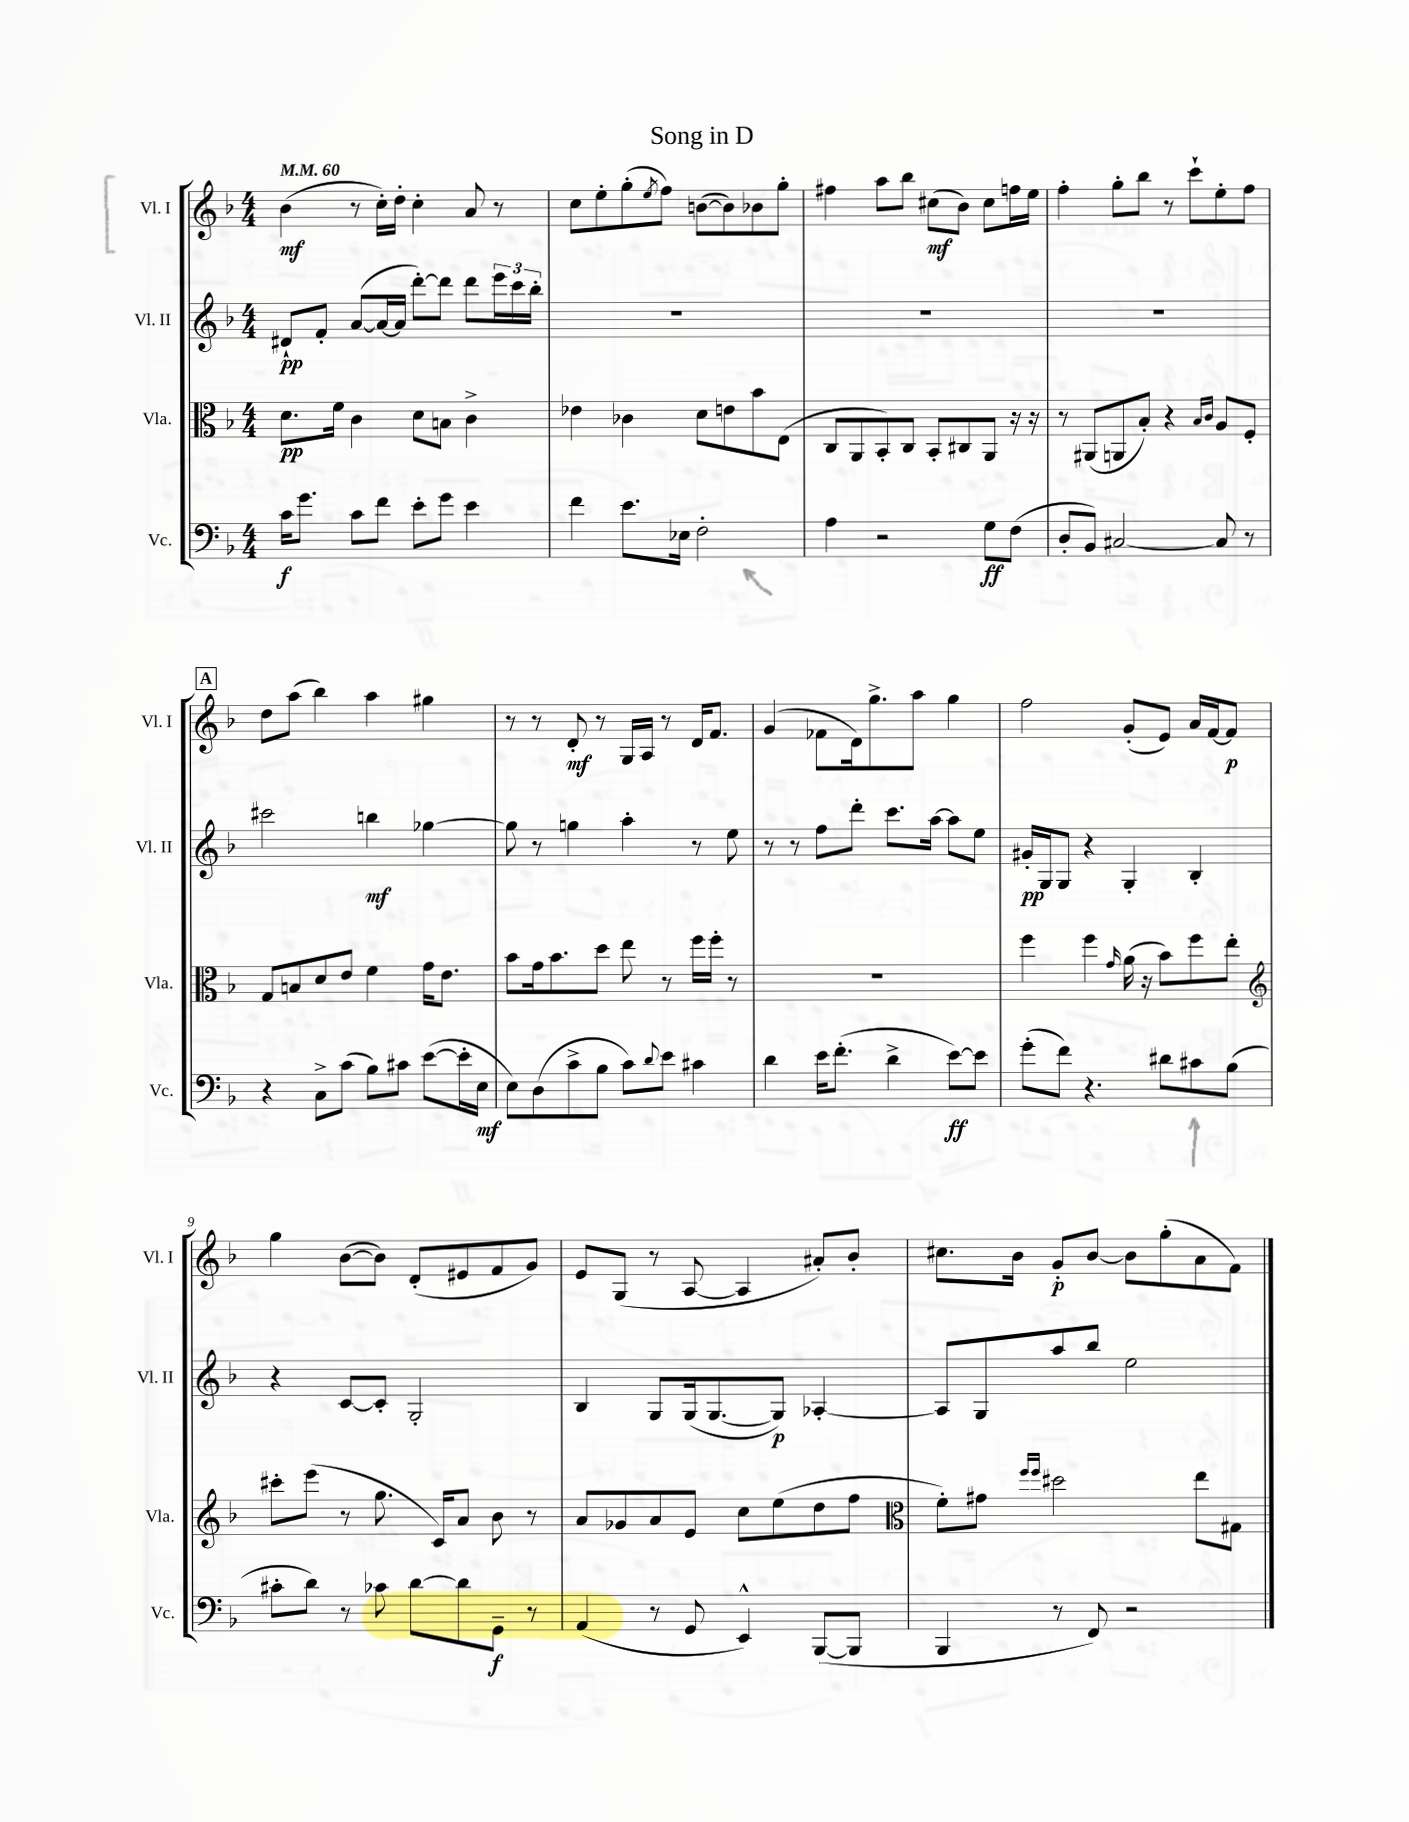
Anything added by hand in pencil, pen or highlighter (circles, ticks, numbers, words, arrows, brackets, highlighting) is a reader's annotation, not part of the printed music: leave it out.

**kern	**dynam	**kern	**dynam	**kern	**dynam	**kern	**dynam
*part4	*part4	*part3	*part3	*part2	*part2	*part1	*part1
*staff4	*staff4	*staff3	*staff3	*staff2	*staff2	*staff1	*staff1
*I"Vc.	*	*I"Vla.	*	*I"Vl. II	*	*I"Vl. I	*
*I'Vc.	*	*I'Vla.	*	*I'Vl. II	*	*I'Vl. I	*
*clefF4	*	*clefC3	*	*clefG2	*	*clefG2	*
*k[b-]	*	*k[b-]	*	*k[b-]	*	*k[b-]	*
*M4/4	*	*M4/4	*	*M4/4	*	*M4/4	*
*MM60	*	*MM60	*	*MM60	*	*MM60	*
=1	=1	=1	=1	=1	=1	=1	=1
16c\KL	f	8.d\L	pp	8d#X`/L	pp	(4b-\	mf
8.g\J	.	.	.	.	.	.	.
.	.	.	.	8f'/J	.	.	.
.	.	16f\Jk	.	.	.	.	.
8c\L	.	4c\	.	([8a/L	.	8r	.
8f\J	.	.	.	16a/L_	.	16cc'\LL)	.
.	.	.	.	16a/JJ]	.	16dd'\JJ	.
8e'\L	.	8d\L	.	[8ddd'\L)	.	4cc'\	.
8g\J	.	8Bn\J	.	8ddd\J]	.	.	.
4e\	.	4c^\	.	8ddd\L	.	8a/	.
.	.	.	.	24eee\L	.	8r	.
.	.	.	.	24ccc\	.	.	.
.	.	.	.	24bb-'\JJ	.	.	.
=2	=2	=2	=2	=2	=2	=2	=2
4f\	.	4e-X\	.	1r	.	8cc\L	.
.	.	.	.	.	.	8ee'\	.
8.e\L	.	4c-X\	.	.	.	(8gg'\	.
.	.	.	.	.	.	8qee/	.
.	.	.	.	.	.	8ff\J)	.
16E-X\Jk	.	.	.	.	.	.	.
2F'\	.	8d\L	.	.	.	([8bn\L	.
.	.	8en\	.	.	.	8b\])	.
.	.	8b-\	.	.	.	8b-X\	.
.	.	(8E\J	.	.	.	8gg'\J	.
=3	=3	=3	=3	=3	=3	=3	=3
4A\	.	8C/L	.	1r	.	4ff#X\	.
.	.	8AA/	.	.	.	.	.
2r	.	8BB-'/)	.	.	.	8aa\L	.
.	.	8C/J	.	.	.	8bb-\J	.
.	.	8BB-'/L	.	.	.	(8cc#X\L	mf
.	.	8C#X/	.	.	.	8b-\J)	.
8G\L	ff	8AA/J	.	.	.	8cc#\L	.
(8F\J	.	16r	.	.	.	16ffn\L	.
.	.	16r	.	.	.	16ee\JJ	.
=4	=4	=4	=4	=4	=4	=4	=4
8D'/L	.	8r	.	1r	.	4ff'\	.
8BB-/J)	.	(8AA#X/L	.	.	.	.	.
[2C#X/	.	8AAn/	.	.	.	8gg'\L	.
.	.	8B-'/J)	.	.	.	8bb-\J	.
.	.	4r	.	.	.	8r	.
.	.	.	.	.	.	8ccc`\L	.
.	.	16qqB-/LL	.	.	.	.	.
.	.	16qqc/JJ	.	.	.	.	.
8C#/]	.	8A/L	.	.	.	8ee'\	.
8r	.	8F'/J	.	.	.	8ff\J	.
!!LO:LB:g=z
!!LO:REH:place=s1:t=A
=5	=5	=5	=5	=5	=5	=5	=5
4r	.	8G/L	.	2ccc#X\	.	8dd\L	.
.	.	8Bn/	.	.	.	(8aa\J	.
8C^\L	.	8d/	.	.	.	4bb-\)	.
(8c\J	.	8e/J	.	.	.	.	.
8B-\L)	.	4f\	.	4bbn\	mf	4aa\	.
8c#X\J	.	.	.	.	.	.	.
([8e\L	.	16g\KL	.	[4gg-X\	.	4gg#X\	.
.	.	8.e\J	.	.	.	.	.
16e'\L]	.	.	.	.	.	.	.
16E\JJ	mf	.	.	.	.	.	.
=6	=6	=6	=6	=6	=6	=6	=6
8E\L)	.	8b-\L	.	8gg-\]	.	8r	.
(8D\	.	16g\k	.	8r	.	8r	.
.	.	8.b-\	.	.	.	.	.
8c^\	.	.	.	4ggn\	.	8d'/	mf
8B-\J	.	8dd\J	.	.	.	8r	.
8c\L)	.	8ee\	.	4aa'\	.	16G/LL	.
.	.	.	.	.	.	16A/JJ	.
8qqd/	.	.	.	.	.	.	.
8e\J	.	8r	.	.	.	8r	.
4c#X\	.	16ff\LL	.	8r	.	16d/KL	.
.	.	16ff'\JJ	.	.	.	8.f/J	.
.	.	8r	.	8ee\	.	.	.
=7	=7	=7	=7	=7	=7	=7	=7
4d\	.	1r	.	8r	.	(4g/	.
.	.	.	.	8r	.	.	.
16e\KL	.	.	.	8ff\L	.	8f-X\L	.
(8.f'\J	.	.	.	.	.	.	.
.	.	.	.	8ddd'\J	.	16d\k)	.
.	.	.	.	.	.	8.gg^\	.
4d^\	.	.	.	8.ccc\L	.	.	.
.	.	.	.	.	.	8aa\J	.
.	.	.	.	[16aa\Jk	.	.	.
[8e\L)	ff	.	.	8aa\L]	.	4gg\	.
8e\J]	.	.	.	8ee\J	.	.	.
=8	=8	=8	=8	=8	=8	=8	=8
(8g'\L	.	4ff\	.	16g#X'/LL	pp	2ff\	.
.	.	.	.	16G/J	.	.	.
8f\J)	.	.	.	8G/J	.	.	.
4.r	.	4ff\	.	4r	.	.	.
.	.	16qqg/	.	.	.	.	.
.	.	(16a\	.	4G'/	.	(8g'/L	.
.	.	16r	.	.	.	.	.
8d#X\L	.	8b-\L)	.	.	.	8e/J)	.
8c#X\	.	8ff\	.	4B-'/	.	16a/LL	.
.	.	.	.	.	.	[16f/J	.
(8B-\J	.	8ee'\J	.	.	.	8f/J]	p
!!LO:LB:g=z
=9	=9	=9	=9	=9	=9	=9	=9
*	*	*clefG2	*	*	*	*	*
8c#X'\L	.	8ccc#X'\L	.	4r	.	4gg\	.
8d\J)	.	(8eee\J	.	.	.	.	.
8r	.	8r	.	[8c/L	.	([8b-\L	.
8c-X\	.	8.gg\	.	8c'/J]	.	8b-\J])	.
[8d\L	.	.	.	2G'/	.	(8d'/L	.
.	.	16c/KL)	.	.	.	.	.
8d\]	.	8a/J	.	.	.	8e#X/	.
8GG~\J	f	8b-\	.	.	.	8f/	.
8r	.	8r	.	.	.	8g/J)	.
=10	=10	=10	=10	=10	=10	=10	=10
(4AA/	.	8a/L	.	4B-/	.	8e/L	.
.	.	8g-X/	.	.	.	(8G/J	.
8r	.	8a/	.	8G/L	.	8r	.
8GG/	.	8e/J	.	(16G/k	.	[8A/	.
.	.	.	.	[8.G/	.	.	.
4EE^^/)	.	8cc\L	.	.	.	4A/]	.
.	.	(8ee\	.	8G/J])	p	.	.
([8BBB-/L	.	8dd\	.	[4A-X'/	.	8a#X'/L)	.
8BBB-/J]	.	8ff\J	.	.	.	8b-'/J	.
=11	=11	=11	=11	=11	=11	=11	=11
*	*	*clefC3	*	*	*	*	*
4BBB-/	.	8f'\L)	.	8A-/L]	.	8.cc#X\L	.
.	.	8g#X\J	.	8G/	.	.	.
.	.	.	.	.	.	16b-\Jk	.
.	.	16qqff/LL	.	.	.	.	.
.	.	16qqff/JJ	.	.	.	.	.
8r	.	2dd#X\	.	8aa/	.	8g'/L	p
8FF/)	.	.	.	8bb-/J	.	[8b-/J	.
2r	.	.	.	2ee\	.	8b-\L]	.
.	.	.	.	.	.	(8gg'\	.
.	.	8ee\L	.	.	.	8a\	.
.	.	8G#X\J	.	.	.	8f\J)	.
==	==	==	==	==	==	==	==
*-	*-	*-	*-	*-	*-	*-	*-
